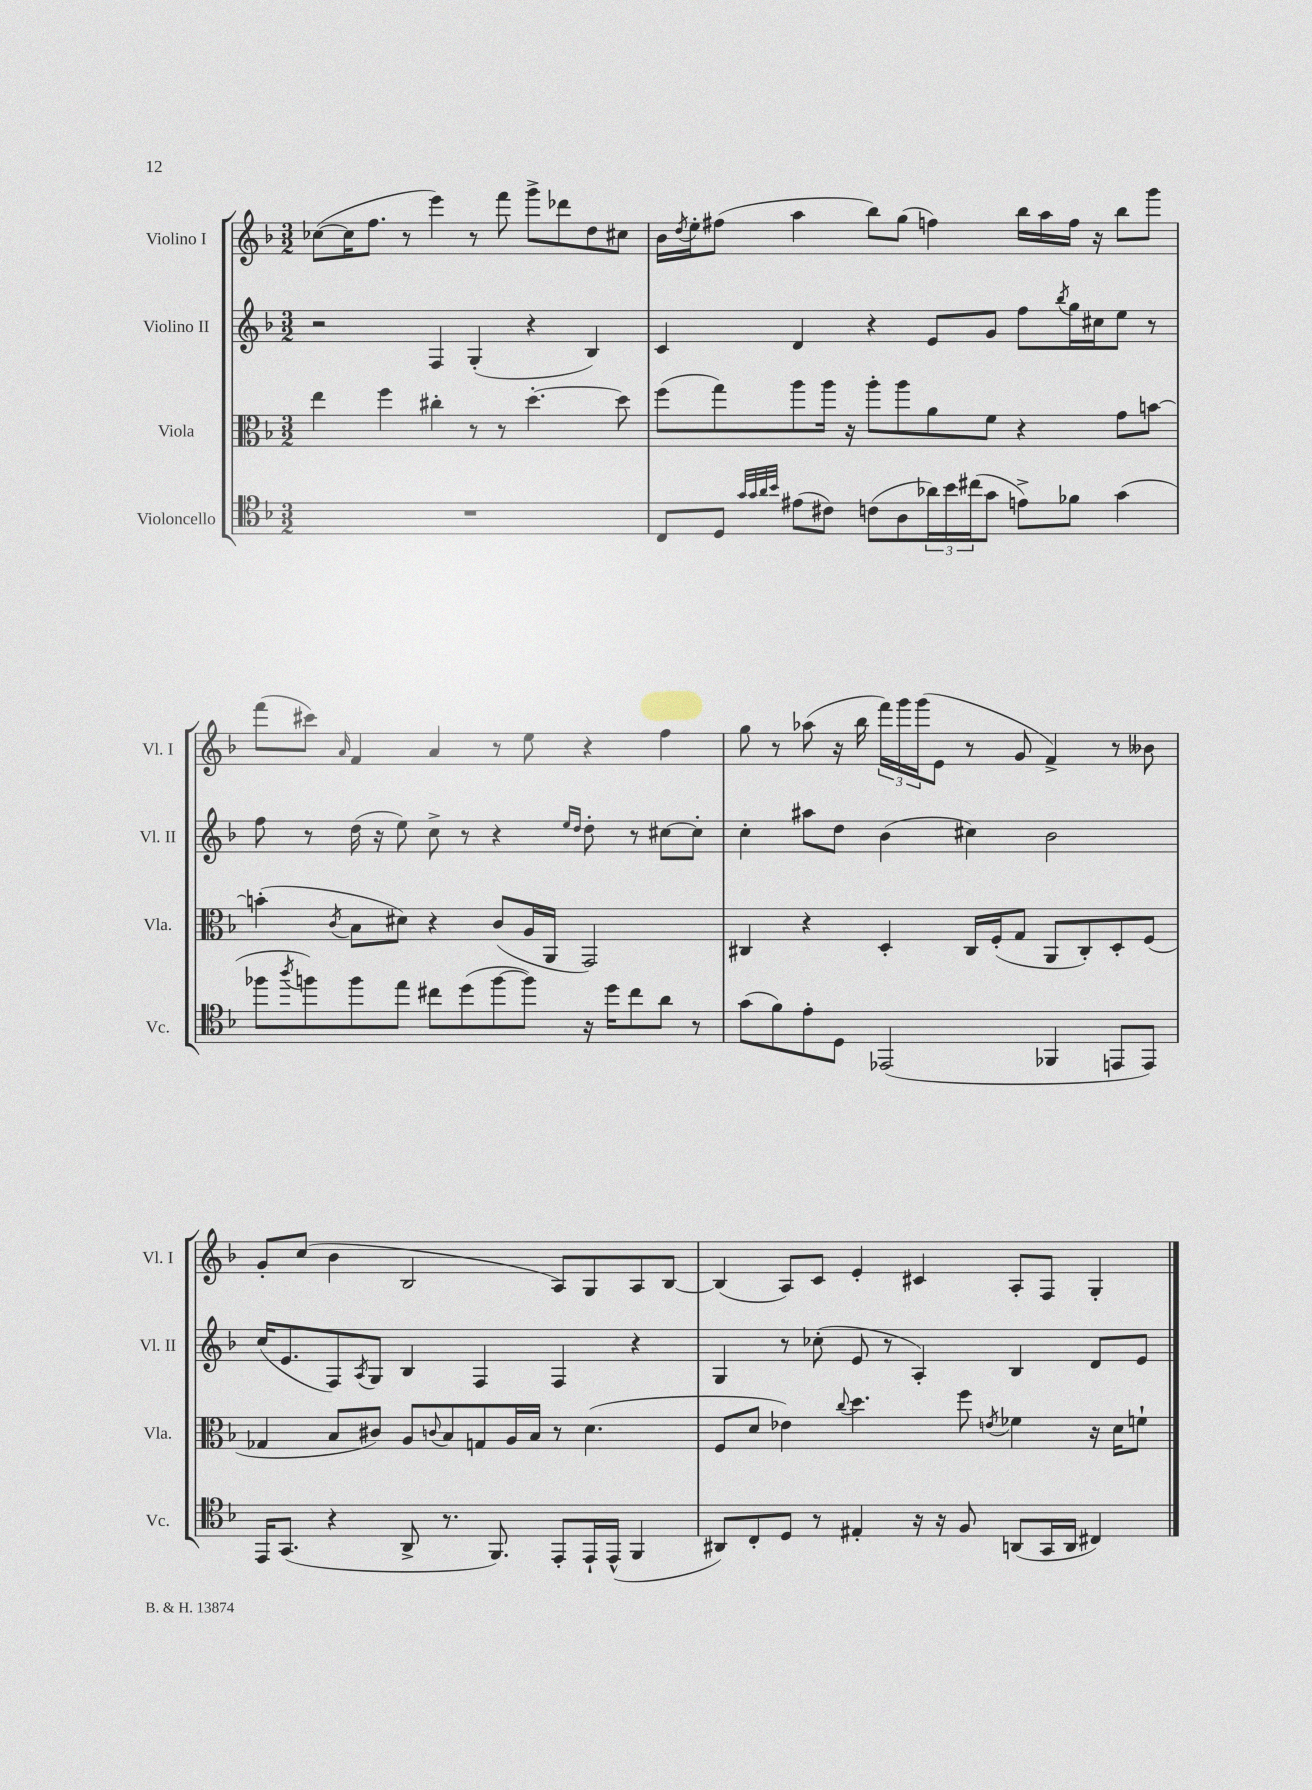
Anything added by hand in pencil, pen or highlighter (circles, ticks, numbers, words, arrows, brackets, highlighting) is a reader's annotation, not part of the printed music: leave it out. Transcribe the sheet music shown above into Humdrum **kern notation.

**kern	**kern	**kern	**kern
*staff4	*staff3	*staff2	*staff1
*clefC4	*clefC3	*clefG2	*clefG2
*k[b-]	*k[b-]	*k[b-]	*k[b-]
*M3/2	*M3/2	*M3/2	*M3/2
1.r	4ee	2r	([8cc-
.	.	.	16cc-]
.	.	.	8.ff
.	4ff	.	.
.	.	.	8r
.	4cc#'	4F	4eee)
.	8r	(4G'	8r
.	8r	.	8fff
.	[4.dd'	4r	8ggg^
.	.	.	8ddd-
.	.	4B-)	8dd
.	8dd]	.	8cc#
=	=	=	=
8C	(8ff	4c	16b-
.	.	.	8qdd
.	.	.	16ee'
8D	8gg)	.	(8ff#
32qqg	.	.	.
32qqg	.	.	.
32qqa	.	.	.
32qqb-	.	.	.
(8e#	8aa	4d	4aa
8c#)	16aa	.	.
.	16r	.	.
(8c	8aa'	4r	8bb-)
8A	8aa	.	(8gg
24a-)	8a	8e	4ff)
24b-	.	.	.
(24cc#	.	.	.
8g	8f	8g	.
8e^)	4r	8ff	16bb-
.	.	.	16aa
.	.	8qbb-	.
8f-	.	16gg	16ff
.	.	16cc#	16r
(4g	8g	8ee	8bb-
.	[8b	8r	8ggg
=	=	=	=
8ff-	(4b']	8ff	(8fff
8qaa	.	.	.
8ff)	.	8r	8ccc#)
.	8qc	.	16qqa
8ff	8B-	(16dd	4f
.	.	16r	.
8ee	8d#)	8ee)	.
8cc#	4r	8cc^	4a
(8dd	.	8r	.
[8ff	(8c	4r	8r
8ff])	16A	.	8ee
.	16AA	.	.
.	.	16qqee	.
.	.	16qqdd	.
16r	2GG)	8dd'	4r
16dd	.	.	.
8cc#	.	8r	.
8a	.	[8cc#	4ff
8r	.	8cc#']	.
=	=	=	=
(8g	4C#	4cc'	8gg
8f)	.	.	8r
8e'	4r	8aa#	(8aa-
8D	.	8dd	16r
.	.	.	16bb-
(2EE-	4D'	(4b-	24fff)
.	.	.	24ggg
.	.	.	(24ggg
.	.	.	8e
.	16C#	4cc#)	8r
.	(16F'	.	.
.	8G	.	8g
4FF-	8AA	2b-	4f^)
.	8C#')	.	.
8EE	8D'	.	8r
8EE)	(8F	.	8b--
=	=	=	=
16EE	4G-	(16cc	8g'
(8.GG	.	8.e	.
.	.	.	(8cc
4r	8B-	8F)	4b-
.	.	8qA	.
.	8c#)	8G	.
8AA^	8A	4B-	2B-
.	8qqc	.	.
8.r	8B-	.	.
.	8G	4F	.
8.FF)	.	.	.
.	16A	.	.
.	16B-	.	.
8EE'	8r	4F	8A)
16EE`	(4.d	.	8G
(16EE^^	.	.	.
4FF	.	4r	8A
.	.	.	[8B-
=	=	=	=
8AA#)	8F	4G	(4B-]
8C'	8d	.	.
8D	4e-)	8r	8A)
8r	.	(8cc-'	8c
.	8qqcc	.	.
4E#'	4.dd	8e	4e'
.	.	8r	.
16r	.	4A')	4c#
16r	.	.	.
8F	8ff	.	.
.	8qe	.	.
(8AA	4f-	4B-	8A'
16GG	.	.	8F
16AA	.	.	.
4C#)	16r	8d	4G'
.	16d	.	.
.	8f`	8e	.
==	==	==	==
*-	*-	*-	*-
